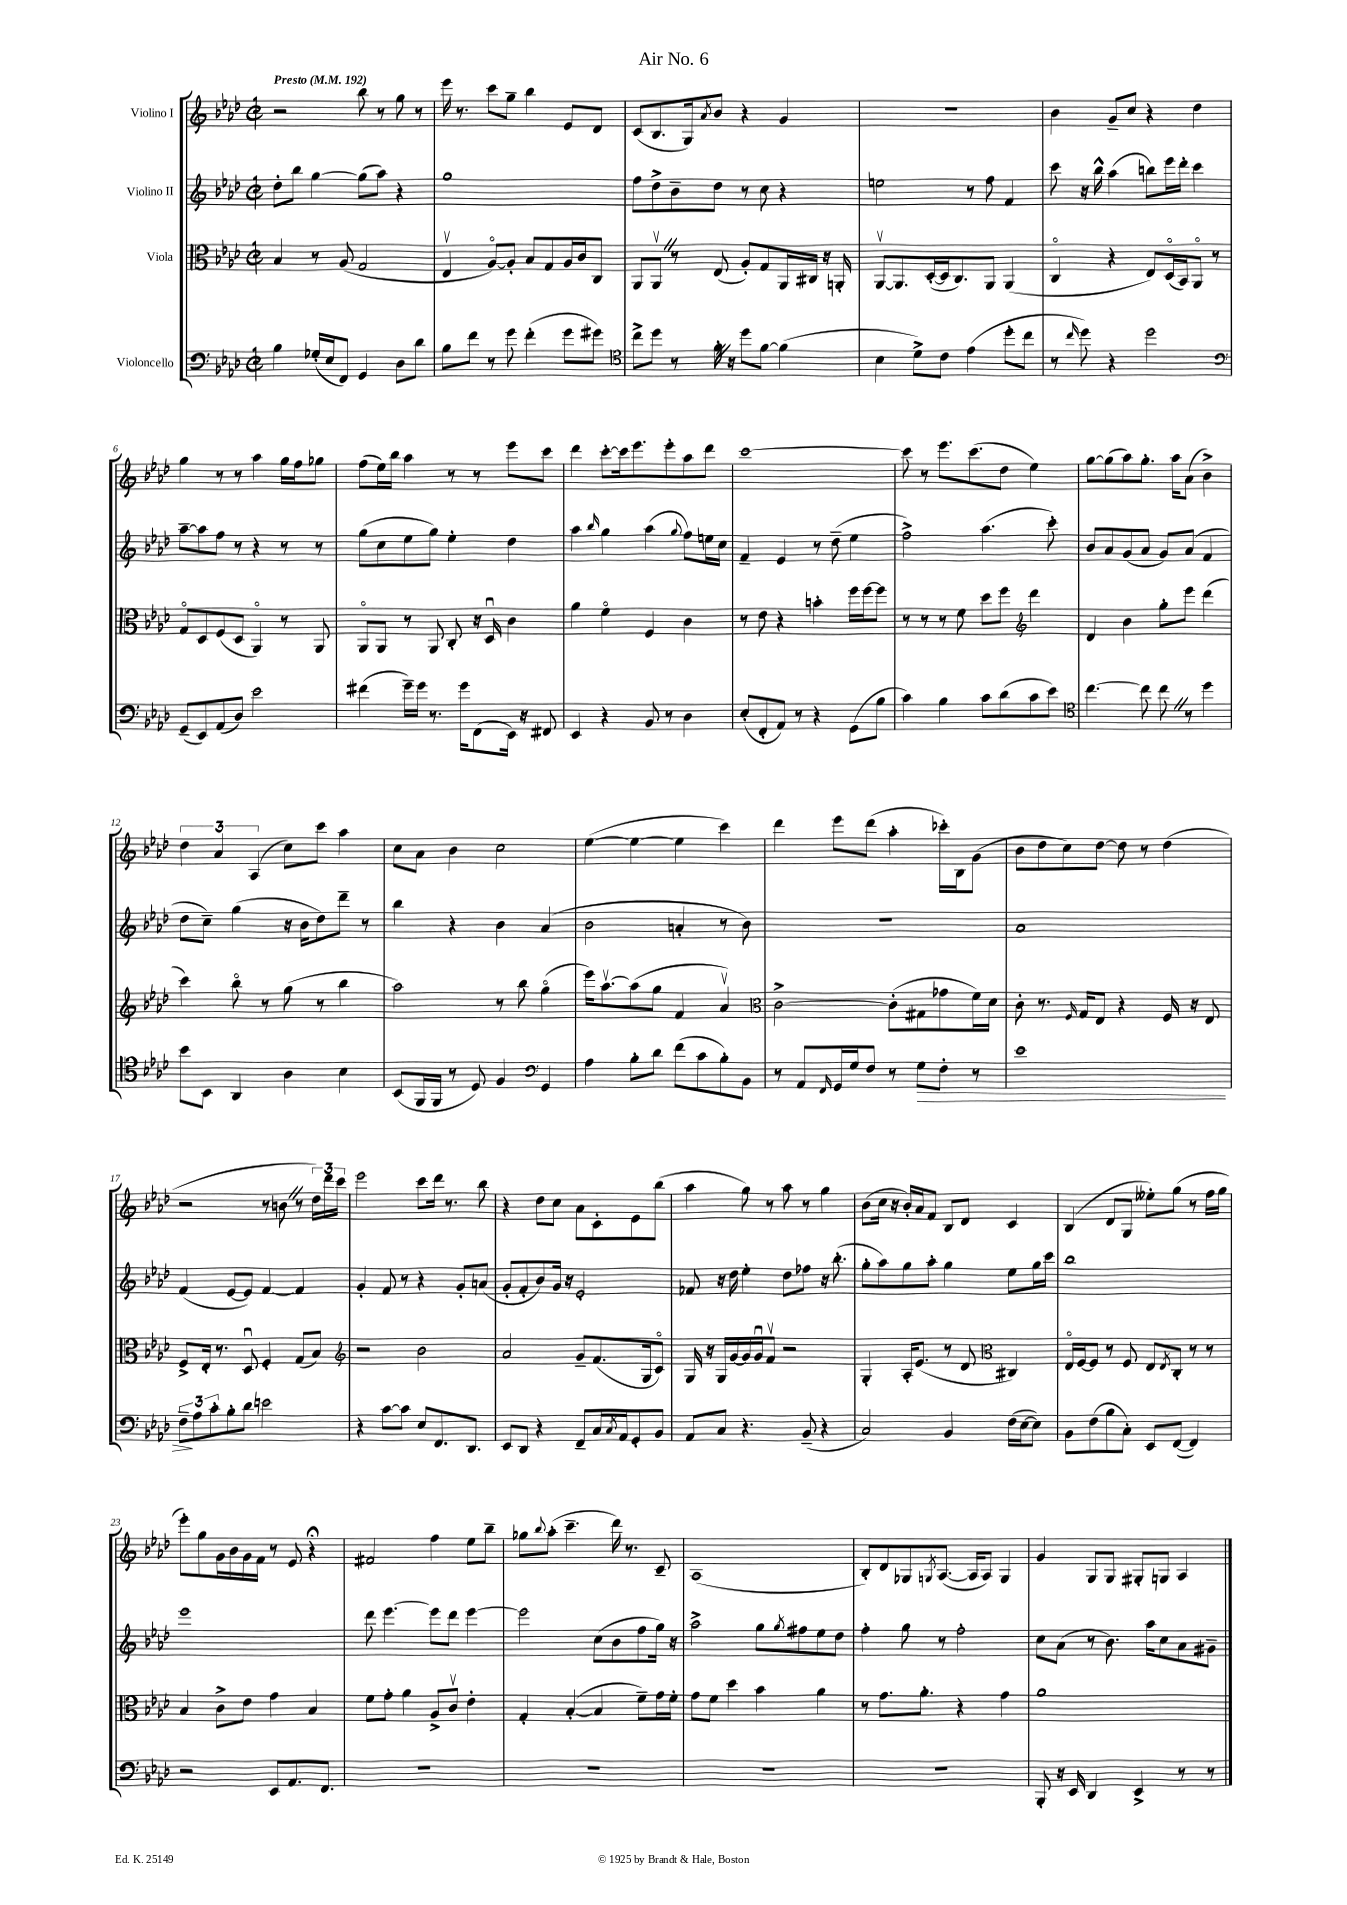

**kern	**dynam	**kern	**kern	**kern
*part4	*part4	*part3	*part2	*part1
*staff4	*staff4	*staff3	*staff2	*staff1
*I"Violoncello	*	*I"Viola	*I"Violino II	*I"Violino I
*clefF4	*	*clefC3	*clefG2	*clefG2
*k[b-e-a-d-]	*	*k[b-e-a-d-]	*k[b-e-a-d-]	*k[b-e-a-d-]
*M2/2	*	*M2/2	*M2/2	*M2/2
*met(c|)	*	*met(c|)	*met(c|)	*met(c|)
*MM192	*	*MM192	*MM192	*MM192
=1	=1	=1	=1	=1
!	!	!	!	!LO:TX:a:B:t=Presto
4B-\	.	4B-/	8dd-'\L	2r
.	.	.	8bb-\J	.
(16G-X'/LL	.	8r	[4gg\	.
16E-/J	.	.	.	.
8FF/J)	.	(8A-/	.	.
4GG/	.	2G/	(8gg\L]	8bb-\
.	.	.	8aa-\J)	8r
8D-\L	.	.	4r	8gg\
8d-\J	.	.	.	8r
=2	=2	=2	=2	=2
8B-\L	.	4E-v/	1gg	16eee-\
.	.	.	.	8.r
8f\J	.	.	.	.
8r	.	[8A-/L)	.	8ccc\L
8g\	.	8A-'/J]	.	8gg~\J
(4f'\	.	8B-/L	.	4bb-\
.	.	8G/	.	.
8g\L	.	16A-/L	.	8e-/L
.	.	16c/J	.	.
8g#X\J)	.	8C/J	.	8d-/J
=3	=3	=3	=3	=3
*clefC4	*	*	*	*
8cc^\L	.	8AA-/L	8ff\L	(8c/L
8dd-\J	.	8AA-vZ/J	8dd-^\	8.B-/
8r	.	8r	8b-~\	.
.	.	.	.	16G/k)
.	.	.	.	8qa-/
16f'Z\	.	(8E-/	8dd-\J	8b-/J
16r	.	.	.	.
8dd-\L	.	8A-'/L)	8r	4r
[8f\J	.	8G/	8cc\	.
(4f\]	.	16AA-/L	4r	4g/
.	.	16C#X/JJ	.	.
.	.	16r	.	.
.	.	16AAn'/	.	.
=4	=4	=4	=4	=4
4B-\	.	[8AA-v/L	2een\	1r
.	.	8.AA-/]	.	.
8d-^\L)	.	.	.	.
.	.	([16D-'/L	.	.
8c\J	.	16D-/J]	.	.
.	.	8.C/)	.	.
(4e-\	.	.	8r	.
.	.	8AA-/J	8ff\	.
8dd-'\L	.	(4AA-/	4f/	.
8cc\J	.	.	.	.
=5	=5	=5	=5	=5
8r	.	4C/	8ccc\	4b-\
16qqcc/	.	.	.	.
8dd-\)	.	.	16r	.
.	.	.	16bb-^^\	.
4r	.	4r	(4aa-\	8g~/L
.	.	.	.	8cc/J
2dd-\	.	8E-/L)	8bbn\L)	4r
.	.	(16D-/L	16eee-\L	.
.	.	16BB-/J)	16ddd-'\JJ	.
.	.	8AA-/J	4ccc\	4dd-\
.	.	8r	.	.
!!LO:LB:g=z
=6	=6	=6	=6	=6
*clefF4	*	*	*	*
(8GG~/L	.	8G/L	[8aa-~\L	4gg\
8EE-/)	.	8D-/	8aa-\]	.
(8AA-/	.	(8F/	8ff\J	8r
8D-/J)	.	8D-/J	8r	8r
2e-\	.	4AA-/)	4r	4aa-\
.	.	8r	8r	16gg\LL
.	.	.	.	16ff\J
.	.	8AA-/	8r	8gg-X\J
=7	=7	=7	=7	=7
(4f#X\	.	8AA-/L	(8gg\L	(8ff\L
.	.	8AA-/J	8cc\	16ee-\L)
.	.	.	.	16bb-\JJ
16g~\LL)	.	8r	8ee-\	4aa-\
16g\JJ	.	.	.	.
8.r	.	8AA-/	8gg\J)	.
.	.	8C'/	4ee-'\	8r
16g\KL	.	.	.	.
(8FF\	.	16r	.	8r
.	.	16D-u/	.	.
16EE-\Jk)	.	4c\	4dd-\	8eee-\L
16r	.	.	.	.
8FF#X/	.	.	.	8ccc\J
=8	=8	=8	=8	=8
4EE-/	.	4a-\	4aa-\	4ddd-\
.	.	.	16qqbb-/	.
4r	.	4f\	4gg\	[8ccc'\L
.	.	.	.	16ccc\k]
.	.	.	.	8.eee-\
8BB-/	.	4F/	(4aa-\	.
8r	.	.	.	8eee-'\
.	.	.	8qqgg/	.
4D-\	.	4c\	8ff\L)	8aa-\
.	.	.	16een\L	8ddd-\J
.	.	.	16cc\JJ	.
=9	=9	=9	=9	=9
(8E-'/L	.	8r	4f~/	[1ccc
8FF'/	.	8e-\	.	.
8AA-/J)	.	4r	4e-/	.
8r	.	.	.	.
4r	.	4bn'\	8r	.
.	.	.	(8dd-~\	.
(8GG\L	.	16ff\LL	4ee-\	.
.	.	[16ff\J	.	.
8B-\J	.	8ff\J]	.	.
=10	=10	=10	=10	=10
4c\)	.	8r	2ff^\)	8ccc\]
.	.	8r	.	8r
4B-\	.	8r	.	8.eee-\L
.	.	8f\	.	.
.	.	.	.	(8.ccc\
8c\L	.	8dd-\L	(4.aa-\	.
(8d-\	.	8ff\J	.	8dd-\J
*	*	*clefG2	*	*
8c\	.	4ddd-\	.	4ee-\)
8e-\J)	.	.	8ccc'\)	.
=11	=11	=11	=11	=11
*clefC4	*	*	*	*
[4.cc\	.	4d-/	8b-/L	[8gg\L
.	.	.	8a-/	(8gg\]
.	.	4b-\	(8g/	8aa-\)
8cc\]	.	.	8a-/J	8.gg'\J
8ccZ\	.	8gg'\L	8g/L)	.
.	.	.	.	16aa-\KL
8r	.	8eee-\J	(8a-/J	(8a-\J
4dd-\	.	(4ddd-\	4f/	4b-^\)
!!LO:LB:g=z
=12	=12	=12	=12	=12
8b-\L	.	4ccc\)	8dd-\L	6dd-\
8BB-\J	.	.	8cc~\J)	.
.	.	.	.	6a-/
4AA-/	.	8bb-\	(4gg\	.
.	.	.	.	(6A-/
.	.	8r	.	.
4A-\	.	(8gg\	16r	8cc\L)
.	.	.	16b-\KL	.
.	.	8r	8dd-\)	8ccc\J
4B-\	.	4bb-\	8ddd-~\J	4aa-\
.	.	.	8r	.
=13	=13	=13	=13	=13
(8BB-/L	.	2aa-\)	4bb-\	8cc\L
16FF/L	.	.	.	8a-\J
16FF/JJ	.	.	.	.
8r	.	.	4r	4b-\
8D-/)	.	.	.	.
4F/	.	8r	4b-\	2cc\
.	.	8bb-\	.	.
*clefF4	*	*	*	*
4GG/	.	(4gg\	(4a-/	.
=14	=14	=14	=14	=14
4A-\	.	16eee-\KL)	2b-\	([4ee-\
.	.	[8.aa-v\	.	.
8B-'\L	.	(8aa-\]	.	4ee-\_
8d-\J	.	8gg\J	.	.
(8f\L	.	4f/	4an'/	4ee-\]
8c\	.	.	.	.
8B-'\)	.	4a-v/)	8r	4ccc\)
8BB-\J	.	.	8b-\)	.
=15	=15	=15	=15	=15
*	*	*clefC3	*	*
8r	.	[2c^\	1r	4ddd-\
8AA-/L	.	.	.	.
16qqFF/	.	.	.	.
16GG/L	.	.	.	8eee-\L
16G/J	.	.	.	.
8F/J	.	.	.	(8ddd-\J
8r	.	(8c'\L]	.	4aa-'\
!	!LO:HP:b	!	!	!
8G\L	>	8G#X\	.	.
8F'\J	.	8g-X\	.	16ccc-X'\LL)
.	.	.	.	16B-\J
8r	.	16f\L)	.	(8g\J
.	.	16d-\JJ	.	.
=16	=16	=16	=16	=16
1e-	.	8c'\	1a-	8b-\L
.	.	8.r	.	8dd-\
.	.	.	.	8cc\)
.	.	16qqF/	.	.
.	.	16G/KL	.	.
.	.	8E-/J	.	[8dd-\J
.	.	4r	.	8dd-\]
.	.	.	.	8r
.	.	16F/	.	(4dd-\
.	.	16r	.	.
.	.	8E-/	.	.
!!LO:LB:g=z
=17	=17	=17	=17	=17
12F~\L	.	8F^/L	(4f/	2r
12A-\	]	.	.	.
.	.	16E-'/Jk	.	.
12c'\	.	.	.	.
.	.	8.r	.	.
8B-'\	.	.	[8e-/L	.
8d-\J	.	8D-u/	8e-/J])	.
2en\	.	4F'/	[4f/	8r
.	.	.	.	8bnZ\
.	.	(8G/L	4f/]	8r
.	.	8B-/J)	.	24dd-\LL)
.	.	.	.	24ddd-\
.	.	.	.	24ccc\JJ
=18	=18	=18	=18	=18
*	*	*clefG2	*	*
4r	.	2r	4g'/	2eee-\
[8c\L	.	.	8f/	.
8c\J]	.	.	8r	.
8E-/L	.	2b-\	4r	8ccc\L
8.FF/	.	.	.	16ddd-\Jk
.	.	.	.	8.r
.	.	.	8g'/L	.
8.DD-/J	.	.	.	.
.	.	.	(8an/J	8bb-\
=19	=19	=19	=19	=19
8EE-/L	.	2a-/	8g'/L	4r
8DD-/J	.	.	8f'/	.
4r	.	.	8b-/)	8dd-\L
.	.	.	16g/Jk	8cc\J
.	.	.	16r	.
8FF~/L	.	8g~/L	2e-'/	8a-\L
16C/L	.	(8.f/	.	8c'\
8qC/	.	.	.	.
16AA-/J	.	.	.	.
8GG'/	.	.	.	8e-\
.	.	16G/k	.	.
8BB-/J	.	8c/J)	.	(8bb-\J
=20	=20	=20	=20	=20
8AA-/L	.	16G/	8f-X/	4aa-\
.	.	16r	.	.
8C/J	.	16G/LL	16r	.
.	.	[16g/	16dd-\	.
4.r	.	16g/]	4ee-'\	8gg\)
.	.	16gu/J	.	.
.	.	8fv/J	.	8r
.	.	2r	8dd-\L	8aa-\
(8BB-~/	.	.	8ff-X\J	8r
4r	.	.	16r	4gg\
.	.	.	(8.bb-'\	.
=21	=21	=21	=21	=21
2C/)	.	4G'/	8gg'\L	(8b-\L
.	.	.	8aa-\)	16cc\Jk
.	.	.	.	16r
.	.	16A-'/KL	8gg\	16b-'/LL)
.	.	(8.e-/J	.	16a-/J
.	.	.	8aa-'\J	8f/J
4BB-/	.	8r	4gg\	8B-/L
.	.	8d-/	.	8d-/J
*	*	*clefC3	*	*
(16F\LL	.	4C#X/)	8ee-\L	4c/
[16E-\J	.	.	.	.
8E-\J])	.	.	16gg\L	.
.	.	.	16ccc\JJ	.
=22	=22	=22	=22	=22
8BB-\L	.	16E-/LL	1bb-	(4B-/
.	.	[16F/J	.	.
(8F\	.	8F/J]	.	.
8B-\	.	8r	.	8d-/L
8C'\J)	.	8F/	.	8G/J
8EE-/L	.	8E-/L	.	8ee--X'\L)
.	.	8qE-/	.	.
([8FF/J	.	8C'/J	.	(8gg\J
4FF/])	.	8r	.	8r
.	.	8r	.	16ff\LL
.	.	.	.	16gg\JJ
!!LO:LB:g=z
=23	=23	=23	=23	=23
2r	.	4B-/	1eee-	8eee-'\L)
.	.	.	.	8gg\
.	.	8c^\L	.	16g\L
.	.	.	.	16b-\
.	.	8e-\J	.	16g\
.	.	.	.	16f\JJ
8EE-/L	.	4g\	.	8r
8.AA-/	.	.	.	8e-/
.	.	4B-/	.	4r;<
8.FF/J	.	.	.	.
=24	=24	=24	=24	=24
1r	.	8f\L	8ddd-\	2f#X/
.	.	8g'\J	[4.eee-\	.
.	.	4a-\	.	.
.	.	8A-^/L	8eee-\L]	4ff\
.	.	8cv/J	8ddd-\J	.
.	.	4e-'\	[4eee-\	8ee-\L
.	.	.	.	8bb-~\J
=25	=25	=25	=25	=25
1r	.	4G'/	2eee-\]	8gg-X\L
.	.	.	.	8qqbb-/
.	.	.	.	(8aa-'\J
.	.	([4B-'/	.	4.ccc~\
.	.	4B-/]	(8cc\L	.
.	.	.	8b-\	16ddd-\)
.	.	.	.	8.r
.	.	8f~\L)	8ff\	.
.	.	16g\L	16gg\Jk)	8c~/
.	.	16f'\JJ	16r	.
=26	=26	=26	=26	=26
1r	.	8g\L	2aa-^\	(1A-
.	.	8f\J	.	.
.	.	4dd-\	.	.
.	.	4b-\	8gg\L	.
.	.	.	8qgg/	.
.	.	.	8ff#X\	.
.	.	4a-\	8ee-\	.
.	.	.	8dd-\J	.
=27	=27	=27	=27	=27
1r	.	8r	4ff'\	8B-'/L)
.	.	8.g\L	.	8d-/
.	.	.	8gg\	8G-X/
.	.	8.a-'\J	.	.
.	.	.	.	8qGn/
.	.	.	8r	([8.A-/J
.	.	4r	2ff'\	.
.	.	.	.	16A-/KL]
.	.	.	.	8A-/J)
.	.	4g\	.	4G/
=28	=28	=28	=28	=28
8BBB-'/	.	1a-	8cc\L	4g/
16r	.	.	(8a-\J	.
16EE-/	.	.	.	.
4DD-/	.	.	8r	8G/L
.	.	.	8.b-\)	8G/J
4EE-^/	.	.	.	8G#X'/L
.	.	.	16aa-\KL	.
.	.	.	8cc\	8Gn/J
8r	.	.	8a-\	4A-/
8r	.	.	8g#X~\J	.
==	==	==	==	==
*-	*-	*-	*-	*-
